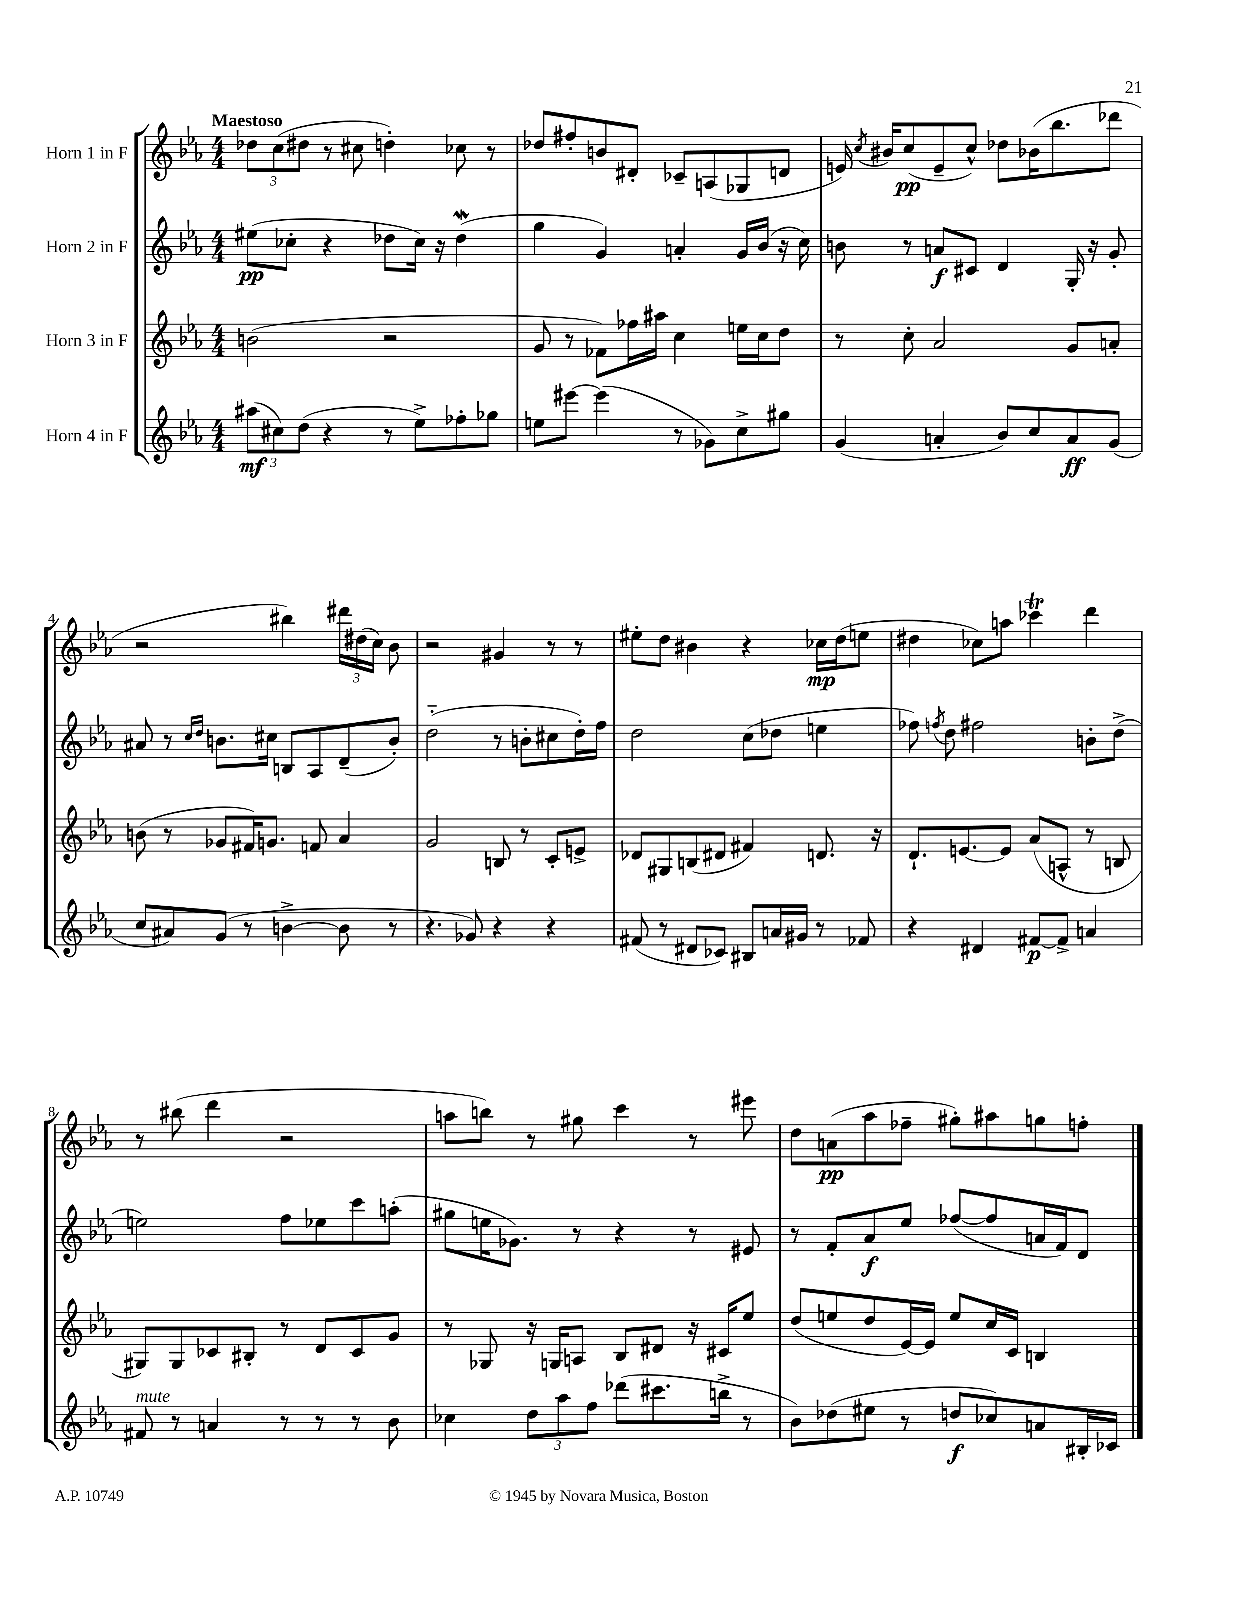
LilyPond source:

<<
\new StaffGroup <<
\new Staff = "s0" \with { instrumentName = "Horn 1 in F" } {
    \clef treble \key ees \major \numericTimeSignature \time 4/4 \tempo "Maestoso"
    \autoBeamOff \tuplet 3/2 { des''8[ c''8( dis''8] } r8 cis''8 d''4-.) ces''8 r8 |
    des''8[ fis''8-. b'8 dis'8]-. ces'8[-- a8( ges8 d'8] |
    e'16) \acciaccatura { c''8 } bis'16[ c''8\pp( e'8-- c''8]-^) des''8[ bes'16( bes''8. des'''8] |
    r2 bis''4) \tuplet 3/2 { dis'''16[ dis''16( c''16]) } bes'8 |
    r2 gis'4 r8 r8 |
    eis''8[-. d''8] bis'4 r4 ces''16[\mp d''16( e''8] |
    dis''4 ces''8[) a''8] ces'''4\trill d'''4 |
    r8 bis''8( d'''4 r2 |
    a''8[ b''8]) r8 gis''8 c'''4 r8 eis'''8 |
    d''8[ a'8\pp( aes''8 fes''8]-- gis''8[-.) ais''8 g''8 f''8]-. \bar "|." |
}
\new Staff = "s1" \with { instrumentName = "Horn 2 in F" } {
    \clef treble \key ees \major \numericTimeSignature \time 4/4
    \autoBeamOff eis''8[\pp( ces''8]-. r4 des''8[ ces''16]) r16 des''4\mordent( |
    g''4 g'4) a'4-. g'16[ bes'16]( r16 c''16) |
    b'8 r8 a'8[\f cis'8] d'4 g16-. r16 g'8-. |
    ais'8 r8 \grace { c''16[ d''16] } b'8.[ cis''16] b8[ aes8 d'8--( b'8]-.) |
    d''2-_( r8 b'8[-. cis''8 d''16-.) f''16] |
    d''2 c''8[( des''8] e''4 |
    fes''8) \acciaccatura { f''8 } d''8 fis''2 b'8[-. d''8]->( |
    e''2) f''8[ ees''8 c'''8 a''8]-.( |
    gis''8[ e''16 ges'8.]) r8 r4 r8 eis'8 |
    r8 f'8[-. aes'8\f ees''8] fes''8[~( fes''8 a'16 f'16) d'8] \bar "|." |
}
\new Staff = "s2" \with { instrumentName = "Horn 3 in F" } {
    \clef treble \key ees \major \numericTimeSignature \time 4/4
    \autoBeamOff b'2( r2 |
    g'8 r8 fes'8[) fes''16 ais''16] c''4 e''16[ c''16 d''8] |
    r8 c''8-. aes'2 g'8[ a'8]-. |
    b'8( r8 ges'8[ fis'16) g'8.] f'8 aes'4 |
    g'2 b8 r8 c'8[-. e'8]-> |
    des'8[ gis8 b8( dis'8] fis'4) d'8. r16 |
    d'8.[-! e'8.~ e'8] aes'8[( a8]-^ r8 b8 |
    gis8[) gis8 ces'8 bis8]-. r8 d'8[ ces'8 g'8] |
    r8 ges8 r16 g16[ a8] bes8[ dis'8] r16 cis'16[ ees''8] |
    d''8[( e''8 d''8 ees'16~) ees'16] e''8[ c''16 c'16] b4 \bar "|." |
}
\new Staff = "s3" \with { instrumentName = "Horn 4 in F" } {
    \clef treble \key ees \major \numericTimeSignature \time 4/4
    \autoBeamOff \tuplet 3/2 { ais''8[\mf( cis''8) d''8]( } r4 r8 ees''8[->) fes''8-. ges''8] |
    e''8[ eis'''8]~ eis'''4( r8 ges'8[) c''8-> gis''8] |
    g'4( a'4-. bes'8[) c''8 a'8\ff g'8]( |
    c''8[ ais'8) g'8]( r8 b'4~-> b'8 r8 |
    r4. ges'8) r4 r4 |
    fis'8( r8 dis'8[ ces'8]) bis8[ a'16 gis'16] r8 fes'8 |
    r4 dis'4 fis'8[~\p fis'8]-> a'4 |
    fis'8^\markup { \italic "mute" } r8 a'4 r8 r8 r8 bes'8 |
    ces''4 \tuplet 3/2 { d''8[ aes''8 f''8] } des'''8[( cis'''8. b''16]-> r8 |
    bes'8[) des''8( eis''8] r8 d''8[\f ces''8) a'8 bis16-. ces'16] \bar "|." |
}
>>
>>
